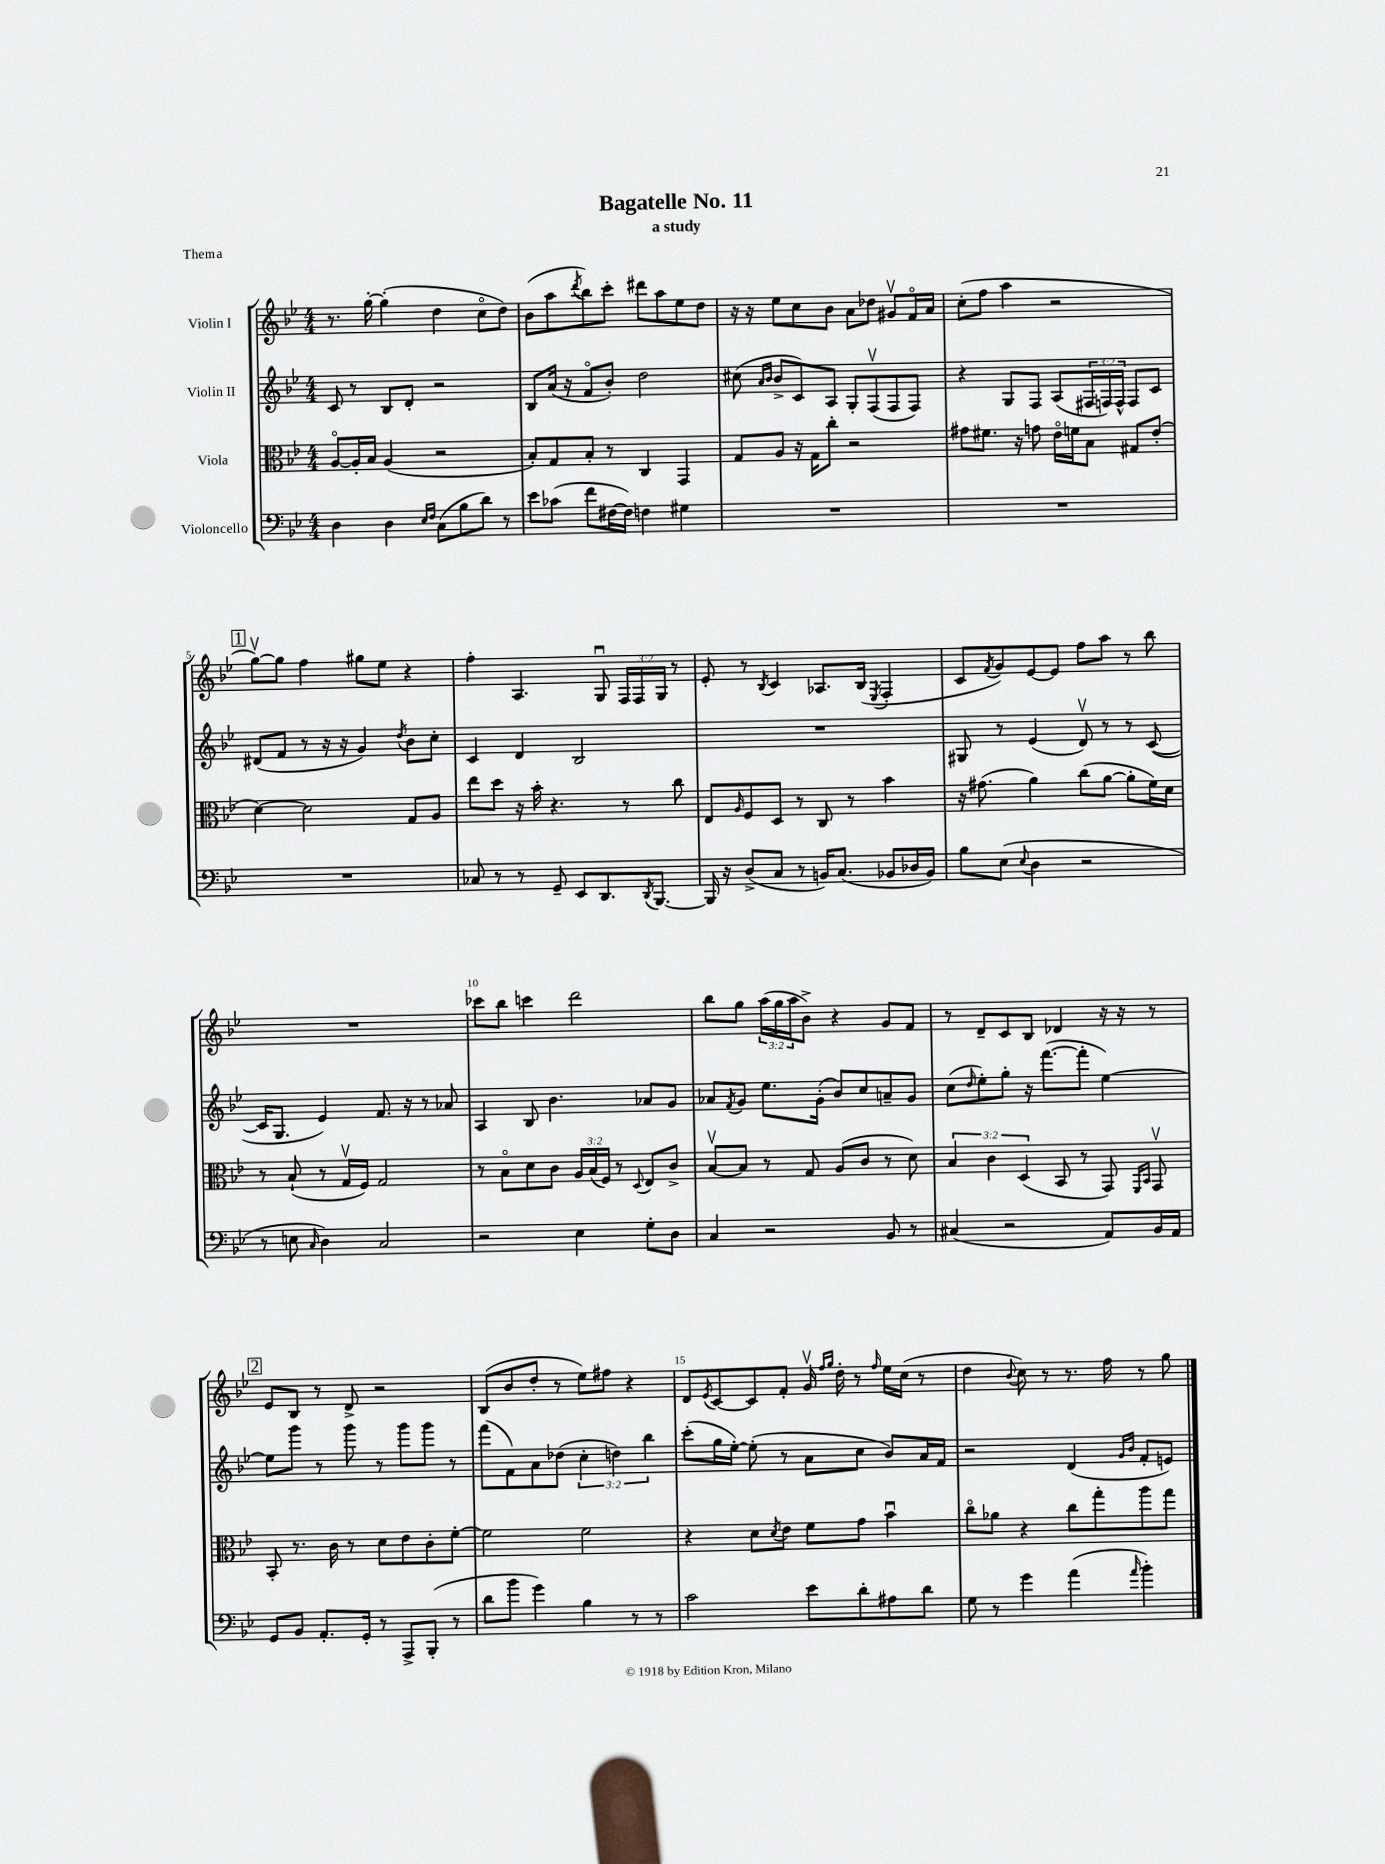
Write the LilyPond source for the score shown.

\header { title = "Bagatelle No. 11" subtitle = "a study" piece = "Thema" }
<<
\new StaffGroup <<
\new Staff = "s0" \with { instrumentName = "Violin I" } {
    \clef treble \key bes \major \numericTimeSignature \time 4/4 \override Staff.TupletNumber.text = #tuplet-number::calc-fraction-text
    r8. g''16~-. g''4-.( d''4 c''8\flageolet d''8) |
    bes'8( a''8 \acciaccatura { d'''8 } bes''8) c'''8-. dis'''8 a''8 ees''8 d''8 |
    r16 r16 ees''8 c''8 bes'8 a'8 des''8 gis'8\upbow f'16\flageolet a'16 |
    c''8-.( f''8 a''4 r2 |
    \mark \markup { \box "1" } g''8~\upbow) g''8 f''4 gis''8 ees''8 r4 |
    f''4-. a4. g8\downbow \tuplet 3/2 { f16 f16 g16 } r8 |
    ees'8-. r8 \acciaccatura { bes8 } c'4 aes8. bes16( \acciaccatura { ees8 } f4-. |
    c'8 \acciaccatura { f'8 } g'8) ees'8~ ees'8 f''8 a''8 r8 bes''8 |
    R1 |
    ces'''8 bes''8 c'''4 d'''2 |
    bes''8 g''8 \tuplet 3/2 { a''16( g''16 a''16 } bes'8->) r4 g'8 f'8 |
    r8 d'8-- c'8 bes8 des'4 r16 r16 r8 |
    \mark \markup { \box "2" } ees'8 bes8 r8 d'8-> r2 |
    bes8( bes'8 d''8-. r8 ees''8) fis''8 r4 |
    d'8 \acciaccatura { ees'8 } c'8~ c'8 f'8-. g'16\upbow \grace { f''16 g''16 } d''16-. r8 \grace { f''16 } ees''16 c''16( r8 |
    d''4 \appoggiatura { bes'8 } c''8) r8 r8. f''16 r8 g''8 \bar "|." |
}
\new Staff = "s1" \with { instrumentName = "Violin II" } {
    \clef treble \key bes \major \numericTimeSignature \time 4/4 \override Staff.TupletNumber.text = #tuplet-number::calc-fraction-text
    c'8 r8 bes8 d'8-. r2 |
    bes8 a'16( r16 f'8\flageolet bes'8-.) d''2 |
    cis''8( \grace { a'16 bes'16 } bes'8-> c'8) a8 g8-. f8\upbow( f8 f8) |
    r4 g8 f8 a8( \tuplet 3/2 { fis16 f16) f16-^ } f8 c'8 |
    \mark \markup { \box "1" } dis'8( f'8 r8 r16 r16 g'4) \acciaccatura { d''8 } bes'8 c''8-. |
    c'4 d'4 bes2 |
    R1 |
    gis8 r8 ees'4( d'8\upbow) r8 r8 c'8~( |
    c'16 g8. ees'4) f'8. r16 r8 aes'8 |
    a4 bes8 bes'4. aes'8 g'8 |
    aes'8 \acciaccatura { f'8 } g'8 ees''8. g'16-.( bes'8) c''8 a'8-- g'8 |
    c''8( \grace { d''16 } ees''8-.) g''8-. r16 f'''8.~( f'''8-. ees''4~) |
    \mark \markup { \box "2" } ees''8 g'''8 r8 g'''8 r8 g'''8 g'''8 r8 |
    f'''8( f'8) a'8 des''8( \tuplet 3/2 { c''4-. d''4) bes''4 } |
    c'''8-.( g''16 ees''16~-.) ees''8-.( r8 a'8 c''8 bes'8) a'16 f'16 |
    r2 d'4( \grace { g'16 bes'16 } f'8-. e'8) \bar "|." |
}
\new Staff = "s2" \with { instrumentName = "Viola" } {
    \clef alto \key bes \major \numericTimeSignature \time 4/4 \override Staff.TupletNumber.text = #tuplet-number::calc-fraction-text
    a8~\flageolet a16-. bes16 a4( r2 |
    bes8-.) g8 bes8-. r8 c4 g,4 |
    g8 a8 r16 g16 c''8-. r2 |
    gis'8 fis'8. r16 g'8 ees'16\flageolet f'16 bes8 gis8 ees'8-.( |
    \mark \markup { \box "1" } d'4~) d'2 g8 a8 |
    ees''8 d''8 r16 bes'16-. r4. r8 c''8 |
    ees8 \grace { a16 } f8 d8 r8 c8 r8 bes'4 |
    r16 gis'8.( a'4) c''8( a'8~ a'8-. f'16) d'16 |
    r8 bes8-!( r8 g16\upbow f16) g2 |
    r8 bes8\flageolet d'8 c'8 \tuplet 3/2 { a16 bes16( f16) } r8 \appoggiatura { d8 } ees8 c'8-> |
    bes8~\upbow bes8 r8 g8 a8( c'8 r8 d'8) |
    \tuplet 3/2 { bes4 c'4 d4( } bes,8 r8 g,8) \grace { f,16 bes,16 } g,8\upbow |
    \mark \markup { \box "2" } bes,8-. r8. c'16 r8 d'8 ees'8 c'8-. f'8~-. |
    f'2 f'2 |
    r4 d'8 \acciaccatura { d'8 } ees'8 f'8 g'8 bes'4\downbow |
    c''8\flageolet aes'8 r4 c''8 g''8-. a''8 g''8 \bar "|." |
}
\new Staff = "s3" \with { instrumentName = "Violoncello" } {
    \clef bass \key bes \major \numericTimeSignature \time 4/4
    d4 d4 \grace { ees16 f16 } c8( bes8 d'8) r8 |
    ees'8 ces'8( f'8 fis16~ fis16) f4 gis4 |
    R1 |
    R1 |
    \mark \markup { \box "1" } R1 |
    ces8 r8 r8 g,8-- ees,8 d,8. \acciaccatura { d,8 } bes,,8.~ |
    bes,,16 r16 d8->( c8 r8 b,16) c8.( bes,8 des16 bes,16) |
    bes8 ees8( \appoggiatura { ees8 } d4 r2 |
    r8 e8 \grace { c16 } d4) c2 |
    r2 ees4 g8-. d8 |
    c4 r2 bes,8 r8 |
    cis4( r2 a,8) bes,16 a,16 |
    \mark \markup { \box "2" } g,8 bes,8 a,8.-. g,16-. r8 a,,8-> bes,,8-.( r8 |
    d'8 bes'8 g'4) bes4 r8 r8 |
    c'2 ees'8 d'8-. ais8 d'8 |
    g8 r8 g'4 a'4( \grace { a'16 } bes'4-.) \bar "|." |
}
>>
>>
\layout { \context { \Score \override BarNumber.break-visibility = ##(#f #t #t) barNumberVisibility = #(every-nth-bar-number-visible 5) } }
